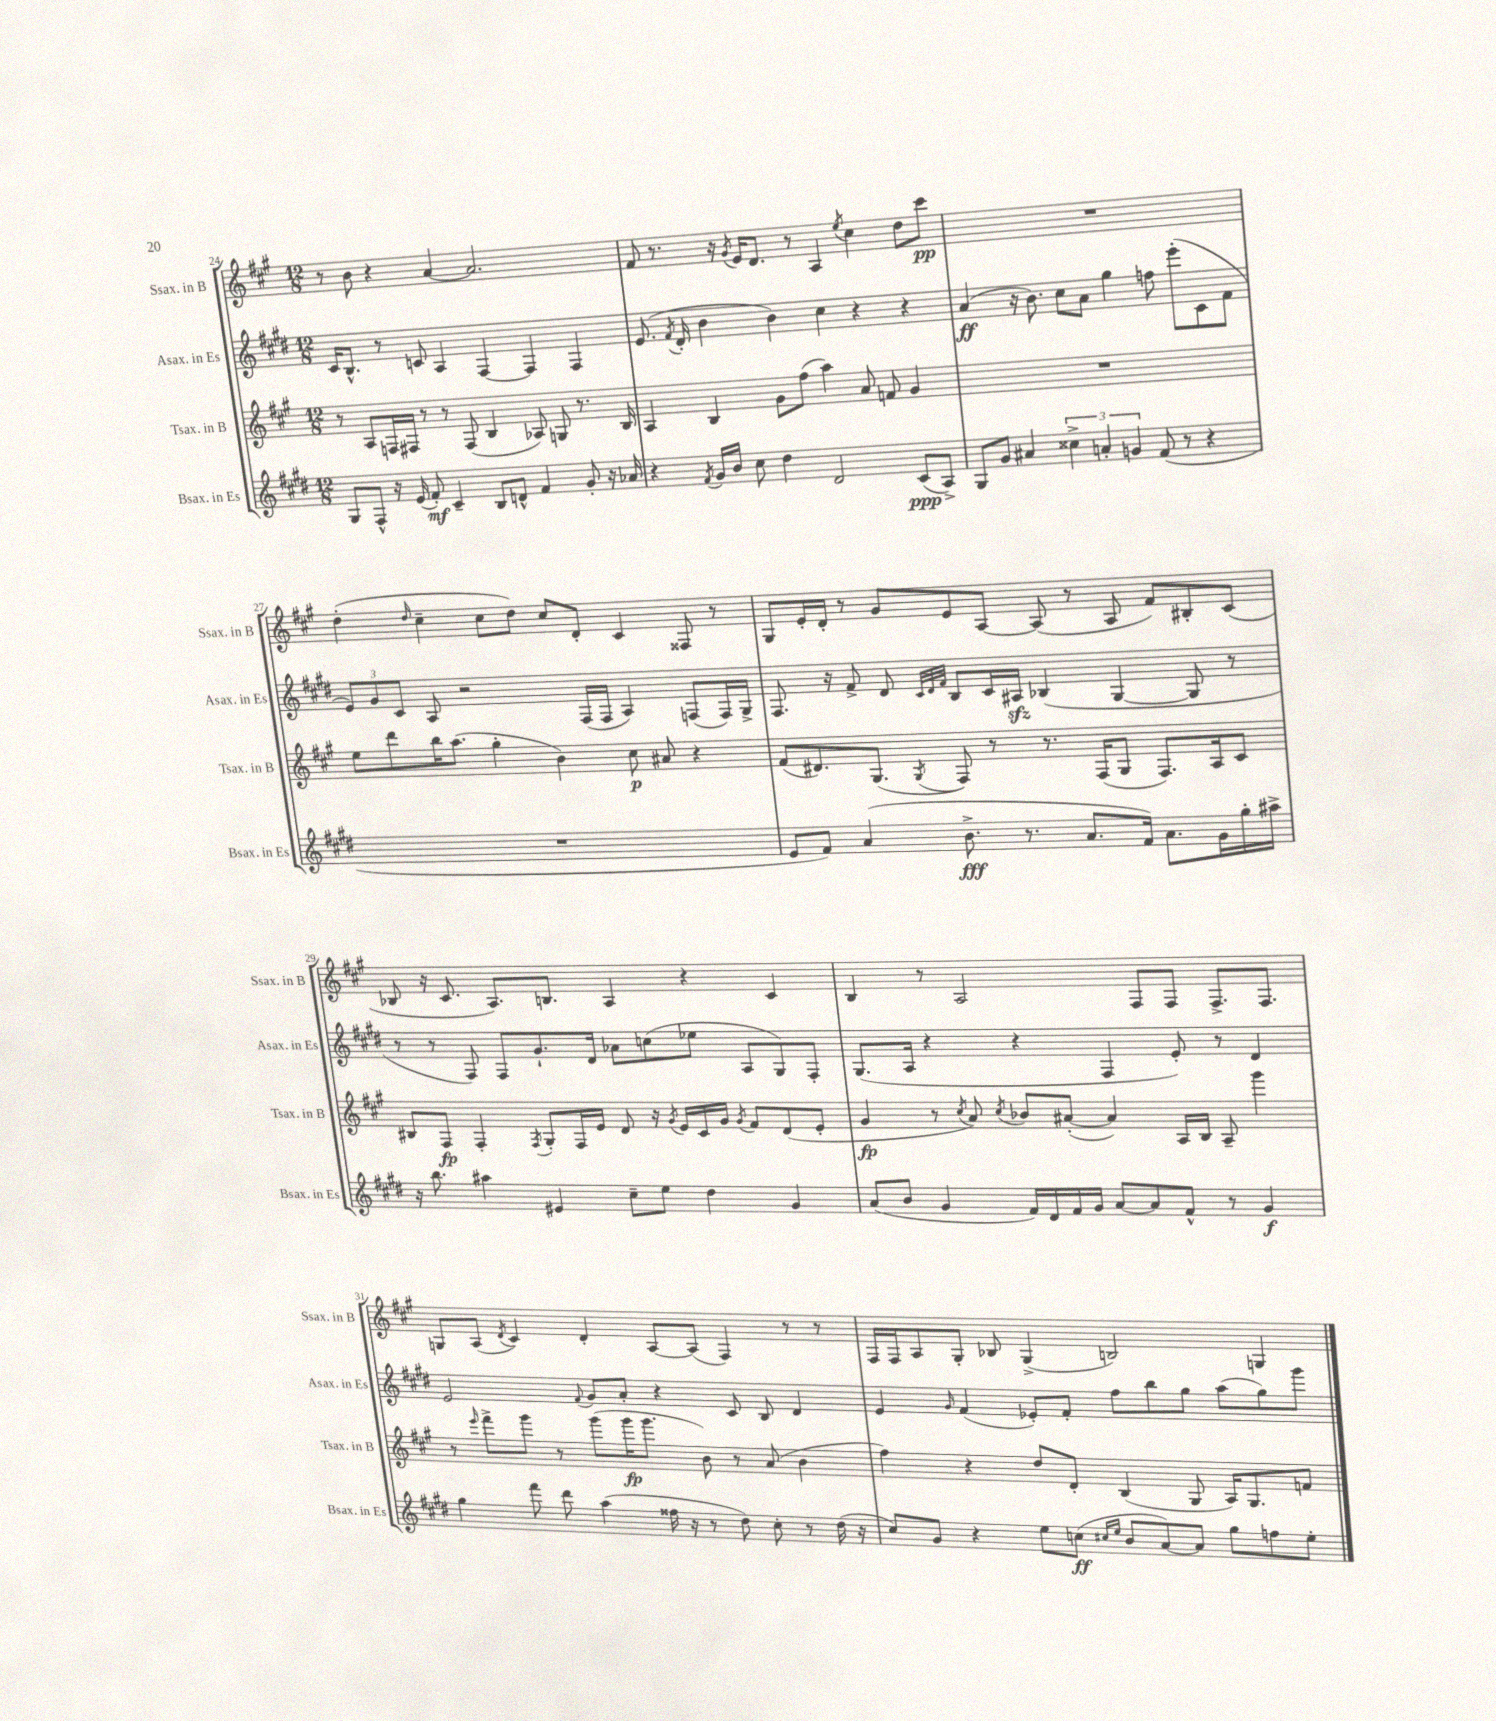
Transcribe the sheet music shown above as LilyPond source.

<<
\new StaffGroup <<
\new Staff = "s0" \with { instrumentName = "Ssax. in B" shortInstrumentName = "Ssax. in B" } {
    \clef treble \key a \major \numericTimeSignature \time 12/8
    \autoBeamOff r8 b'8 r4 a'4~ a'2. |
    fis'8 r8. r16 \acciaccatura { gis'8 } e'16[ d'8.] r8 a4 \acciaccatura { e''8 } cis''4 d''8[ cis'''8]\pp |
    R1. |
    d''4-.( \grace { d''16 } cis''4-- cis''8[ d''8]) cis''8[ d'8]-. cis'4 fisis8 r8 |
    gis8[ e'16-. d'16]-. r8 gis'8[ e'8 a8]~ a8( r8 a8 fis'8[) bis8-. cis'8]( |
    bes8 r16 cis'8. a8.[) b8.] a4 r4 cis'4 |
    b4 r8 a2 fis8[ fis8] fis8.[-> fis8.] |
    g8[ a8]( \acciaccatura { d'8 } cis'4) d'4-. a8[~ a8]( fis4) r8 r8 |
    fis16[ fis16 a8 gis8]-. bes8 gis4->( b2) g4 \bar "|." |
}
\new Staff = "s1" \with { instrumentName = "Asax. in Es" shortInstrumentName = "Asax. in Es" } {
    \clef treble \key e \major \numericTimeSignature \time 12/8
    \autoBeamOff cis'16[ b8.]-^ r8 c'8 a4 fis4~ fis4 fis4 |
    e'8.( \acciaccatura { fis'8 } dis'16-. b'4 b'4) cis''4 r4 r4 |
    a'4\ff( r16 b'8.) cis''8[ a'8] gis''4 f''8 e'''8[-.( cis'8 fis'8] |
    \tuplet 3/2 { e'8[) gis'8 cis'8] } a8 r2 fis16[( fis16] a4) f8[( f16) gis16]-> |
    fis8. r16 fis'8-> dis'8 \grace { cis'32[ dis'32 fis'32] } b8[ cis'16 ais16]\sfz bes4( gis4~ gis8 r8 |
    r8 r8 fis8) fis8[ gis'8.-! dis'16] aes'8[ c''8( ees''8] a8[ gis8) fis8]-. |
    gis8.[( a16] r4 r4 fis4 e'8-.) r8 dis'4 |
    e'2 \appoggiatura { fis'8 } gis'8[ a'8]-. r4 cis'8 b8 dis'4 |
    e'4 \grace { gis'16 } fis'4( ees'8[-.) fis'8]-. fis''8[ b''8 gis''8] a''8[( gis''8) gis'''8] \bar "|." |
}
\new Staff = "s2" \with { instrumentName = "Tsax. in B" shortInstrumentName = "Tsax. in B" } {
    \clef treble \key a \major \numericTimeSignature \time 12/8
    \autoBeamOff r8 a8[ f16 fis16] r8 r8 fis8( b4 aes8) g8 r8. b16 |
    a4 b4 gis'8[ fis''8]( a''4) a'8 f'8 gis'4 |
    R1. |
    e''8[ d'''8 b''16 a''8.]( gis''4-. b'4) cis''8\p ais'8 r4 |
    fis'8[( dis'8.) gis8.]( \acciaccatura { gis8 } fis8) r8 r8. fis16[( gis8] fis8.[) a16 cis'8] |
    bis8[ fis8]\fp fis4-. \acciaccatura { fis8 } gis8[-. fis16 e'16] d'8 r16 \acciaccatura { gis'8 } e'16[ cis'16 gis'16] \acciaccatura { gis'8 } fis'8[ d'8( e'8]-. |
    gis'4\fp r8 \acciaccatura { cis''8 } a'8) \acciaccatura { cis''8 } bes'8[ ais'8]~-.( ais'4) a16[ b16] a8-- gis'''4 |
    r8 \grace { e'''16 } fis'''8[-> gis'''8] r8 gis'''8[( gis'''16\fp gis'''8.] b'8) r8 a'8( b'4 |
    fis''4) r4 d''8[ d'8]-. b4( gis8 a16[) gis8. f'8] \bar "|." |
}
\new Staff = "s3" \with { instrumentName = "Bsax. in Es" shortInstrumentName = "Bsax. in Es" } {
    \clef treble \key e \major \numericTimeSignature \time 12/8
    \autoBeamOff gis8[ fis8]-^ r16 e'16( fis'8-.\mf) cis'4-- b8[ d'8]-^ fis'4 gis'8-. r16 aes'16 |
    r4 \acciaccatura { fis'8 } gis'16[ b'16] cis''8 dis''4 dis'2 cis'8[\ppp( a8]->) |
    gis8[ gis'8] ais'4 \tuplet 3/2 { cisis''4-> a'4-. g'4 } fis'8( r8 r4 |
    R1. |
    e'8[ fis'8]) a'4( b'8.->\fff r8. a'8.[ fis'16]) a'8.[ gis'16 gis''16-. ais''16]-> |
    r16 b''8. ais''4 eis'4 cis''8[-- e''8] dis''4 gis'4 |
    a'8[( b'8] gis'4 fis'16[) dis'16 fis'16 gis'16] a'8[~ a'8 fis'8]-^ r8 gis'4\f |
    gis''4 fis'''8 dis'''8 a''4( fisis''16 r16 r8 dis''8) cis''8-. r8 dis''16( r16 |
    cis''8[) gis'8] r4 e''8[ c''8]\ff( \grace { cis''16[ e''16] } b'8[ a'8~) a'8] gis''8[ f''8 e''8]-. \bar "|." |
}
>>
>>
\layout { \context { \Score currentBarNumber = #24 } }
